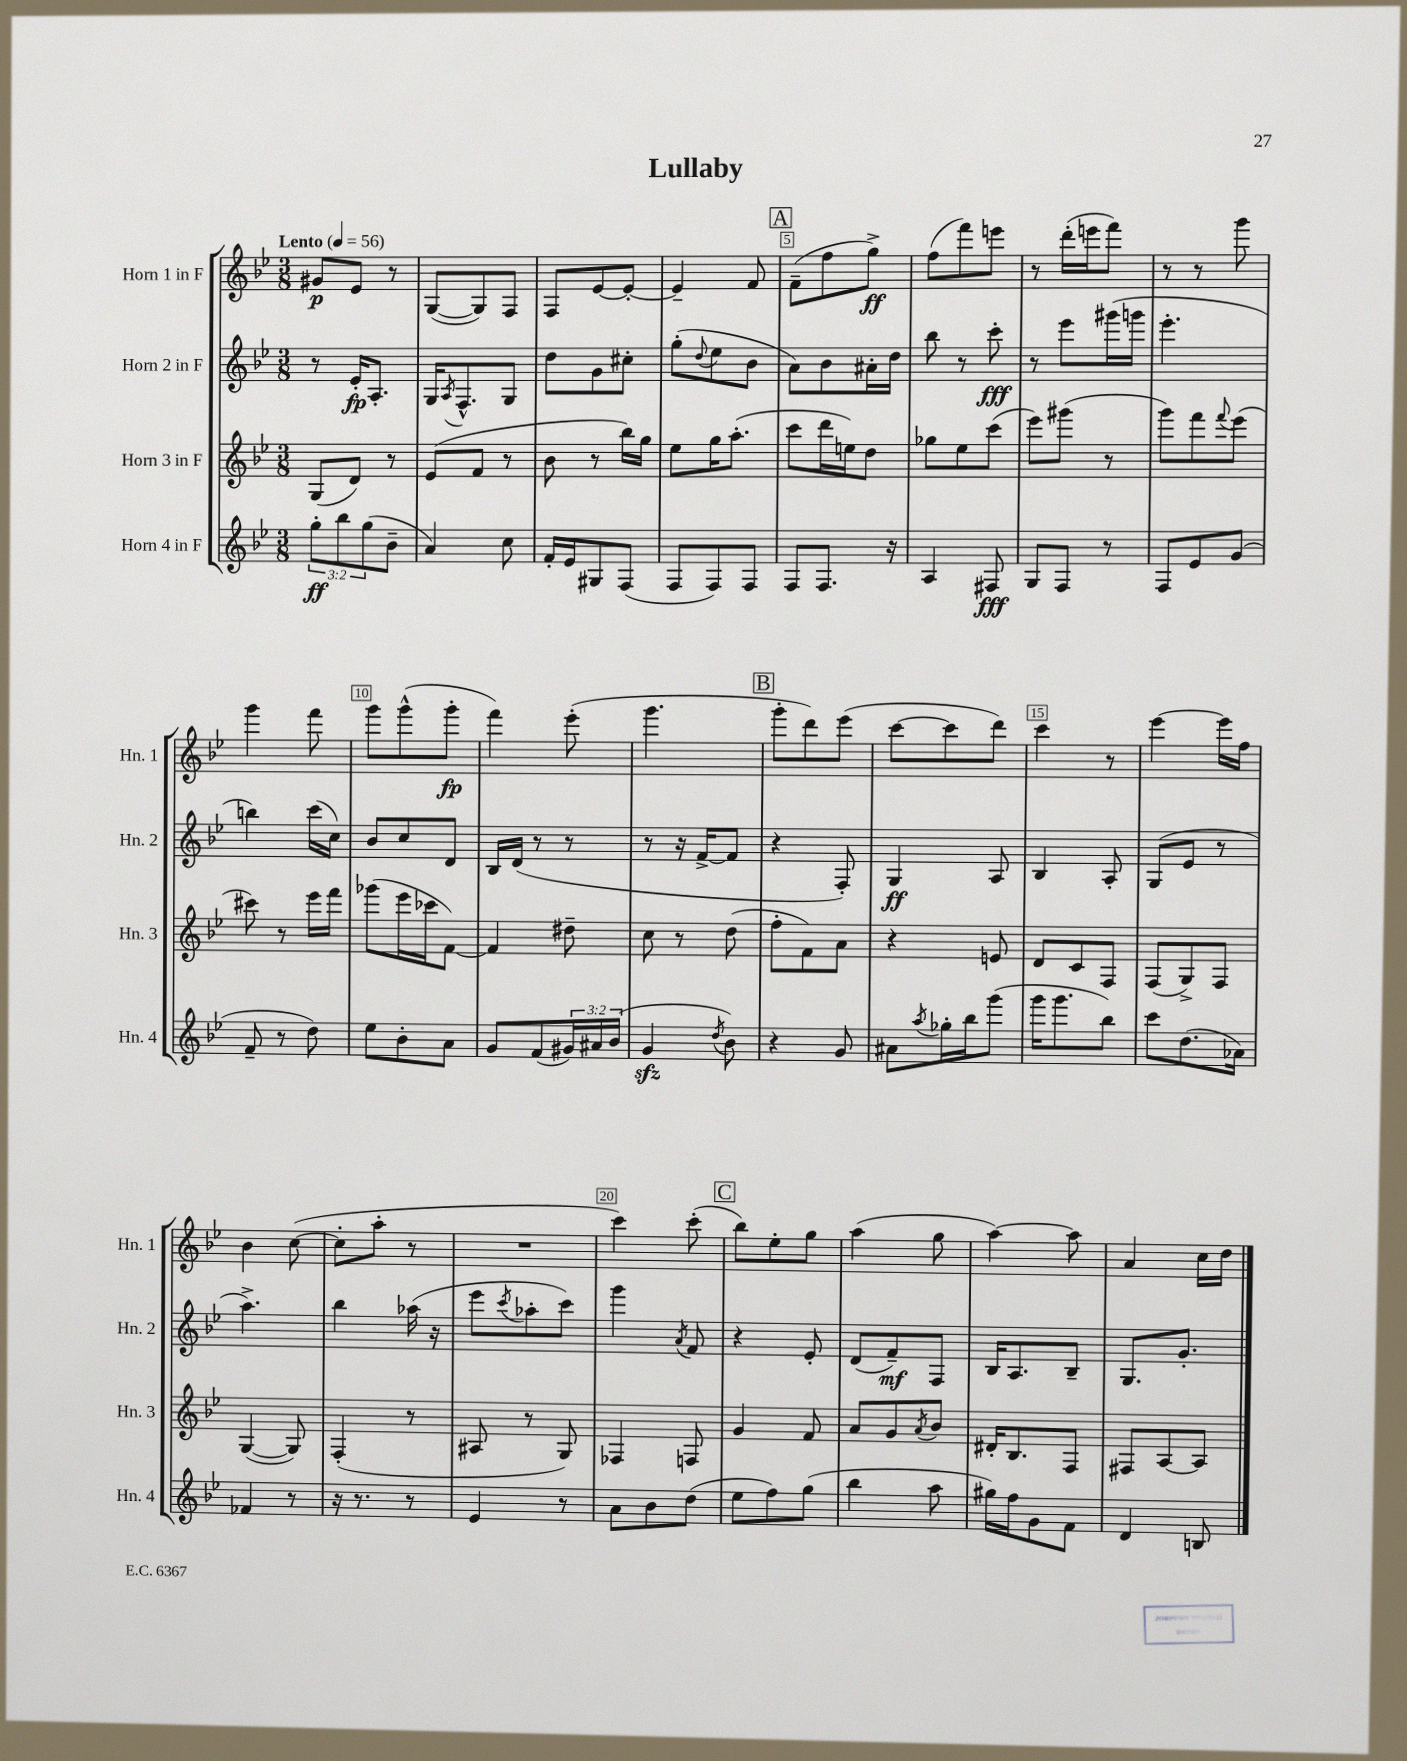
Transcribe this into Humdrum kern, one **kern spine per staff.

**kern	**kern	**kern	**kern
*staff4	*staff3	*staff2	*staff1
*clefG2	*clefG2	*clefG2	*clefG2
*k[b-e-]	*k[b-e-]	*k[b-e-]	*k[b-e-]
*M3/8	*M3/8	*M3/8	*M3/8
*MM56	*MM56	*MM56	*MM56
12gg'\L	(8G/L	8r	8g#/L
12bb-\	.	.	.
.	8d/J)	16e-'/LK	8e-/J
(12gg\	.	.	.
.	.	8.A'/J	.
8b-~\J	8r	.	8r
=	=	=	=
4a/)	(8e-/L	16G/LK	([8G/L
.	.	8qA/	.
.	.	8.F^^/	.
.	8f/J	.	8G/])
8cc\	8r	8G/J	8F/J
=	=	=	=
16f'/LL	8b-\	8dd\L	8F/L
16e-/J	.	.	.
8G#/	8r	8g\	[8e-/
(8F/J	16bb-\LL)	8cc#'\J	8e-'/_J
.	16gg\JJ	.	.
=	=	=	=
8F/L	8ee-\L	(8gg'\L	4e-~/]
.	.	8qqdd/	.
8F/)	16gg\K	8ee-\	.
.	(8.aa'\J	.	.
8F/J	.	8b-\J	8f/
=	=	=	=
8F/L	8ccc\L	8a\L)	(8f~\L
8.F/J	16ddd\L	8b-\	8ff\
.	16ee\J)	.	.
.	8dd\J	16a#'\L	8gg^\J)
16r	.	16dd\JJ	.
=	=	=	=
4A/	8gg-\L	8bb-\	(8ff\L
.	8ee-\	8r	8fff\)
8F#/	(8ccc\J	8ccc'\	8eee\J
=	=	=	=
8G/L	8eee-\L)	8r	8r
8F/J	(8ggg#\J	8eee-\L	(16ddd'\LL
.	.	.	16eee\J
8r	8r	(16ggg#\L	8fff\J)
.	.	16ggg\JJ	.
=	=	=	=
8F/L	8ggg\L)	4.eee-'\	8r
8e-/	8fff\	.	8r
.	8qqfff/	.	.
(8g/J	(8eee-\J	.	8ggg\
=	=	=	=
8f~/	8ccc#\)	4bb\)	4ggg\
8r	8r	.	.
8dd\)	16eee-\LL	(16ccc\LL	8fff\
.	16fff\JJ	16cc\JJ)	.
=	=	=	=
8ee-\L	(8ggg-\L	8b-/L	8ggg\L
8b-'\	16eee-\L	8cc/	(8ggg^^\
.	16ccc-\J	.	.
8a\J	[8f\J)	8d/J	8ggg'\J
=	=	=	=
8g/L	4f/]	16B-/LL	4fff\)
.	.	(16d/JJ	.
(8f/	.	8r	.
24g#/L)	8dd#~\	8r	(8eee-'\
24a#/	.	.	.
(24b-/JJ	.	.	.
=	=	=	=
4g/	8cc\	8r	4.ggg\
.	8r	16r	.
.	.	[16f^/LK	.
8qdd/	.	.	.
8b-\)	(8dd\	8f/]J	.
=	=	=	=
4r	8ff'\L	4r	8ggg'\L
.	8f\)	.	8ddd\)
8g/	8a\J	8F'/)	(8eee-\J
=	=	=	=
8a#\L	4r	4G/	[8ccc\L
8qaa/	.	.	.
16gg-'\L	.	.	8ccc\]
16bb-\J	.	.	.
(8ggg\J	8e/	8A/	8ddd\J)
=	=	=	=
16ggg\LK	8d/L	4B-/	4ccc\
8.ggg\	.	.	.
.	8c/	.	.
8bb-\J)	8F/J	8A'/	8r
=	=	=	=
8ccc\L	(8F/L	(8G/L	[4eee-\
(8.dd\	8G^/)	8e-/J	.
.	8F/J	8r	16eee-\]LL
16a-\Jk)	.	.	16ff\JJ
=	=	=	=
4f-/	([4G/	4.aa^\)	4b-\
8r	8G/])	.	([8cc\
=	=	=	=
16r	(4F'/	4bb-\	8cc'\]L
8.r	.	.	.
.	.	.	8aa'\J
8r	8r	(16aa-\	8r
.	.	16r	.
=	=	=	=
4e-/	8A#/	8eee-\L	4.r
.	.	8qccc/	.
.	8r	8aa-'\	.
8r	8G/)	8ccc\J)	.
=	=	=	=
8a\L	4F-/	4ggg\	4ccc\)
8b-\	.	.	.
.	.	8qa/	.
(8dd\J	8F/	8f/	(8ccc'\
=	=	=	=
8ee-\L	4g/	4r	8bb-\L)
8ff\)	.	.	8ee-'\
(8gg\J	8f/	8e-'/	8gg\J
=	=	=	=
4bb-\	8a/L	(8d/L	(4aa\
.	8g/	8f~/)	.
.	8qa/	.	.
8aa\	8b-/J	8F/J	8gg\
=	=	=	=
16gg#\LL)	16d#'/LK	16B-/LK	[4aa\)
16ff\J	8.B-/	8.A/	.
8g\	.	.	.
8f\J	8F/J	8B-~/J	8aa\]
=	=	=	=
4d/	8F#/L	8.G/L	4a/
.	[8A/	.	.
.	.	8.g'/J	.
8B/	8A/]J	.	16cc\LL
.	.	.	16dd\JJ
==	==	==	==
*-	*-	*-	*-
